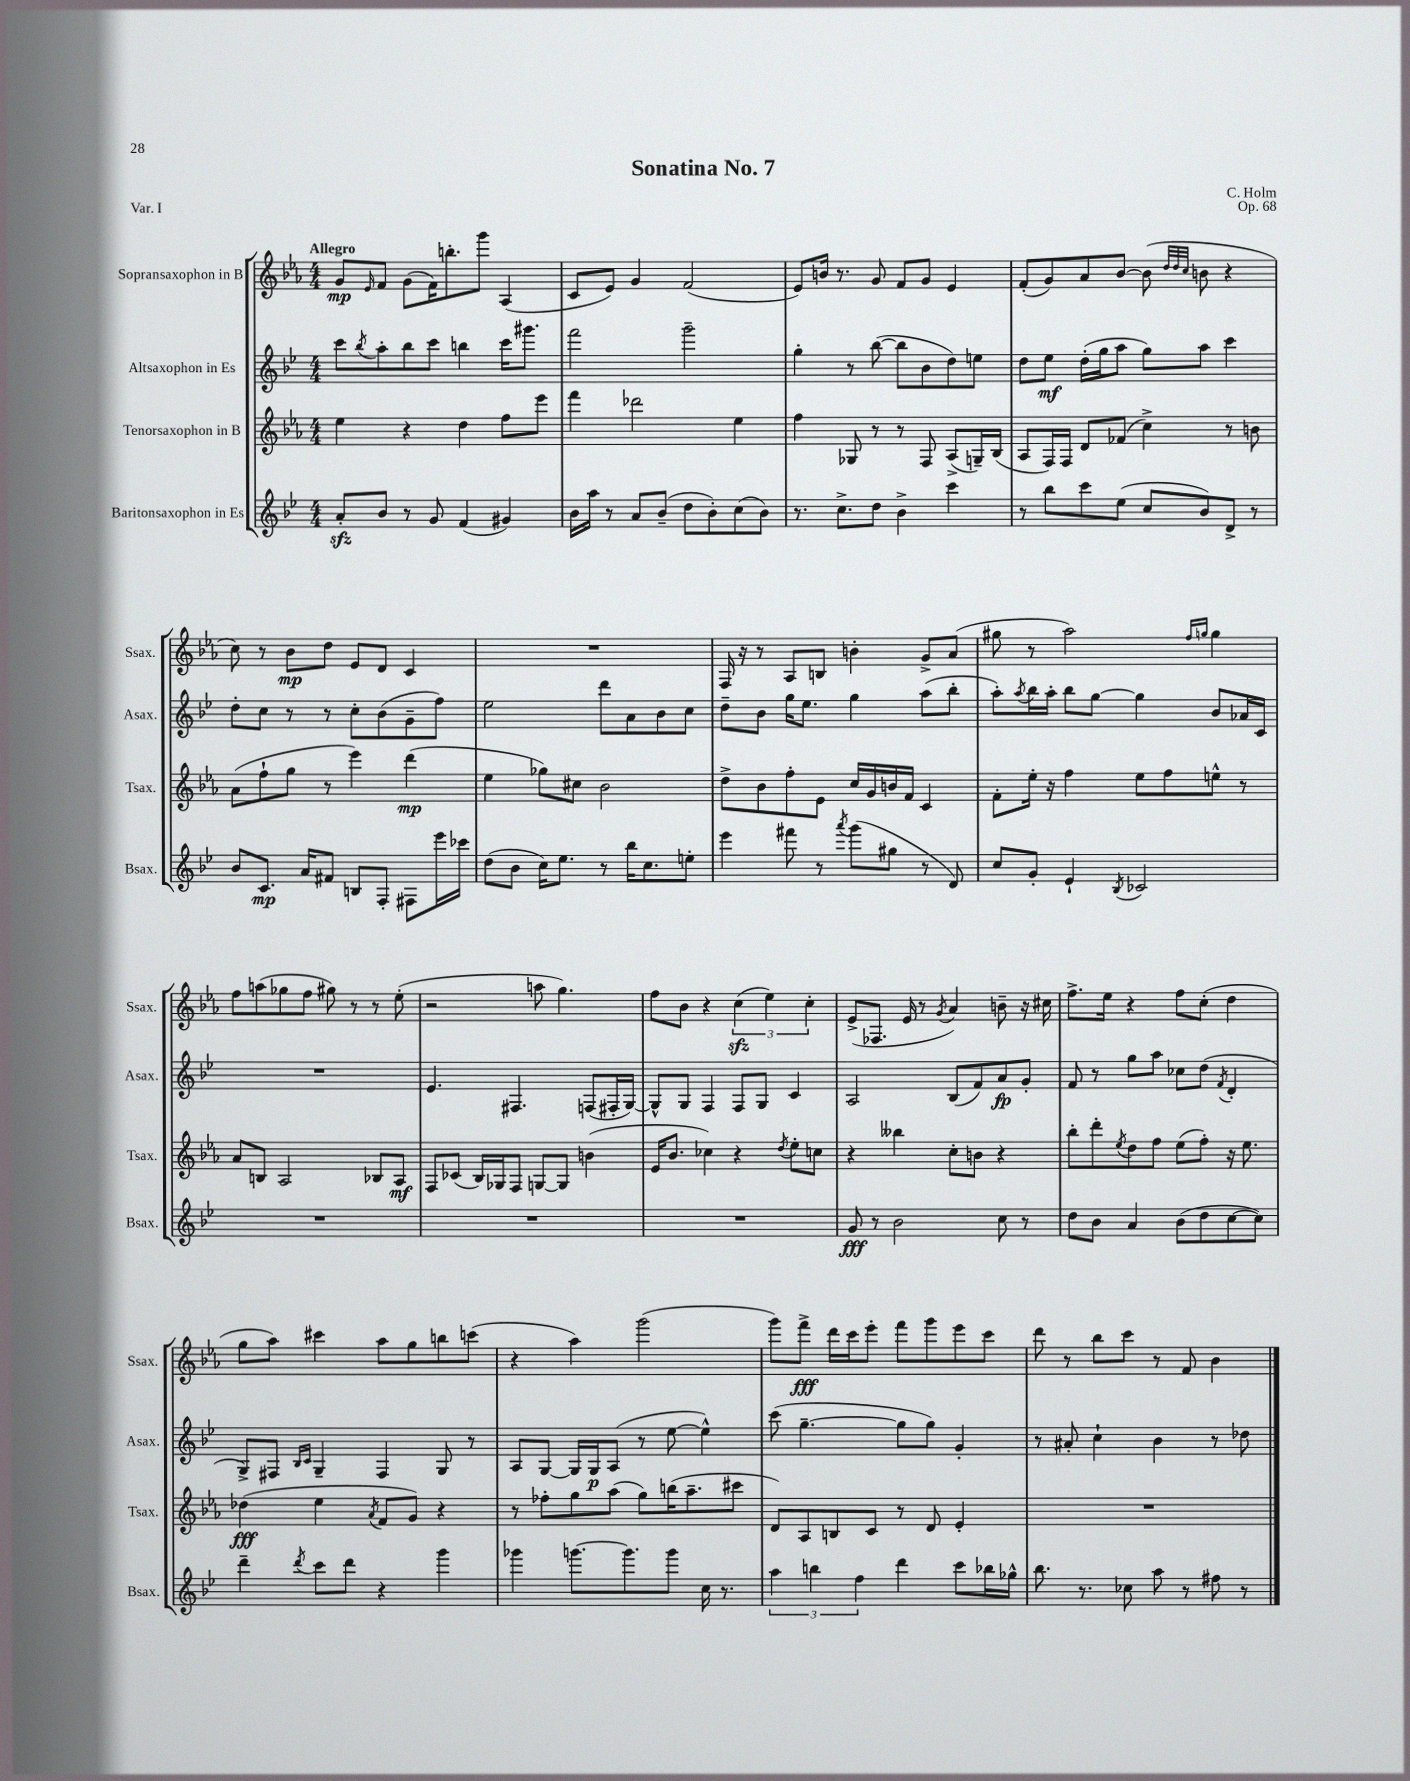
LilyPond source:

\header { title = "Sonatina No. 7" composer = "C. Holm" opus = "Op. 68" piece = "Var. I" }
<<
\new StaffGroup <<
\new Staff = "s0" \with { instrumentName = "Sopransaxophon in B" shortInstrumentName = "Ssax." } {
    \clef treble \key ees \major \numericTimeSignature \time 4/4 \tempo "Allegro"
    g'8\mp \grace { ees'16 } f'8 g'8( f'16) b''8.-. g'''8 aes4( |
    c'8 ees'8) g'4 f'2( |
    ees'8) b'16 r8. g'8 f'8 g'8 ees'4 |
    f'8-.( g'8) aes'8 bes'8~ bes'8( \grace { d''32 d''32 c''32 } b'8 r4 |
    c''8) r8 bes'8\mp d''8 ees'8 d'8 c'4 |
    R1 |
    f16 r16 r8 aes8 b8 b'4-. g'8-> aes'8( |
    gis''8 r8 aes''2) \grace { f''16 g''16 } g''4 |
    f''8 a''8( ges''8 f''8 gis''8) r8 r8 ees''8-.( |
    r2 a''8 g''4.) |
    f''8 bes'8 r4 \tuplet 3/2 { c''4\sfz( ees''4) c''4-. } |
    ees'8->( fes8. ees'16 r8 \acciaccatura { g'8 } aes'4) b'8-- r16 cis''16 |
    f''8.-> ees''16 r4 f''8 c''8-.( d''4 |
    g''8 aes''8) cis'''4 aes''8 g''8 b''8 c'''8( |
    r4 aes''4) g'''2( |
    g'''8) f'''8->\fff d'''16 c'''16 ees'''8-. f'''8 g'''8 ees'''8 c'''8 |
    d'''8 r8 bes''8 c'''8 r8 f'8 bes'4 \bar "|." |
}
\new Staff = "s1" \with { instrumentName = "Altsaxophon in Es" shortInstrumentName = "Asax." } {
    \clef treble \key bes \major \numericTimeSignature \time 4/4
    c'''8 \acciaccatura { bes''8 } a''8-. bes''8 c'''8 b''4 c'''16 gis'''8. |
    f'''2 g'''2-- |
    g''4-. r8 bes''8~( bes''8 bes'8 d''8) e''8 |
    d''8 ees''8\mf d''16-.( g''16 a''8 g''8) a''8 c'''4 |
    d''8-. c''8 r8 r8 c''8-. bes'8( g'8-- f''8) |
    ees''2 d'''8 a'8 bes'8 c''8 |
    d''8-- bes'8 g''16 ees''8. g''4 a''8( bes''8-. |
    a''8-.) \acciaccatura { a''8 } bes''16 a''16-. bes''8 g''8~ g''4 bes'8 aes'16 c'16 |
    R1 |
    ees'4. fis4. f8( fis16-. g16~) |
    g8-^ g8 f4 f8 g8 c'4 |
    a2 bes8( f'8) a'8\fp g'8-. |
    f'8 r8 g''8 a''8 ces''8 d''8( \acciaccatura { f'8 } d'4-. |
    g8->) fis8 \grace { bes16 c'16 } g4-- fis4 g8 r8 |
    a8 g8~ g16 g16\p a8( r8 ees''8~ ees''4-^) |
    c'''8( g''4.~-- g''8 g''8) g'4-. |
    r8 ais'8-. c''4-! bes'4 r8 des''8 \bar "|." |
}
\new Staff = "s2" \with { instrumentName = "Tenorsaxophon in B" shortInstrumentName = "Tsax." } {
    \clef treble \key ees \major \numericTimeSignature \time 4/4
    ees''4 r4 d''4 f''8 ees'''8 |
    f'''4 des'''2 ees''4 |
    f''4 ges8 r8 r8 f8 aes8->( g16--) bes16( |
    aes8 f16) f16 d'8 fes'8( c''4->) r8 b'8 |
    aes'8( f''8-! g''8 r8 ees'''4) d'''4\mp( |
    ees''4 ges''8) cis''8 bes'2 |
    d''8-> bes'8 f''8-. ees'8 c''16 g'16 b'16 f'16 c'4 |
    f'8-. ees''16-. r16 f''4 ees''8 f''8 e''8-^ r8 |
    aes'8 b8 aes2 bes8 aes8\mf |
    f8 ces'8( bes16) ges16 f8 g8~ g8 b'4( |
    ees'16 bes'8. ces''4) r4 \acciaccatura { d''8 } ees''8-. c''8 |
    r4 beses''4 c''8-. b'8 r4 |
    bes''8-. d'''8-. \acciaccatura { ees''8 } d''8 f''8 ees''8( f''8-.) r16 ees''8. |
    des''4\fff( ees''4 \acciaccatura { aes'8 } f'8 g'8) r4 |
    r8 fes''8-. g''8 aes''8( g''8) b''16( aes''8.-- cis'''8 |
    d'8) aes8 b8 c'8 r8 d'8 ees'4-. |
    R1 \bar "|." |
}
\new Staff = "s3" \with { instrumentName = "Baritonsaxophon in Es" shortInstrumentName = "Bsax." } {
    \clef treble \key bes \major \numericTimeSignature \time 4/4
    a'8-.\sfz bes'8 r8 g'8 f'4( gis'4) |
    bes'16 a''16 r8 a'8 bes'8--( d''8 bes'8-.) c''8( bes'8) |
    r8. c''8.-> d''8 bes'4-> c'''4 |
    r8 bes''8 c'''8 ees''8( c''8 bes'8) d'8-> r8 |
    bes'8 c'8.\mp a'16 fis'8 b8 f8-. fis8 ees'''16 ces'''16 |
    d''8( bes'8 c''16) ees''8. r8 bes''16 c''8. e''8-. |
    ees'''4 fis'''8 r8 \acciaccatura { a'''8 } g'''8( gis''8 r8 d'8) |
    c''8 g'8-. ees'4-! \acciaccatura { bes8 } ces'2 |
    R1 |
    R1 |
    R1 |
    g'8\fff r8 bes'2 c''8 r8 |
    d''8 bes'8 a'4 bes'8( d''8 c''8~ c''8) |
    d'''4-- \acciaccatura { d'''8 } c'''8 d'''8 r4 g'''4 |
    ges'''4 g'''8.~ g'''8. g'''8 c''16 r8. |
    \tuplet 3/2 { a''4 b''4 f''4 } d'''4 c'''8 bes''16 ges''16-^ |
    bes''8. r8. ces''8 a''8 r8 fis''8 r8 \bar "|." |
}
>>
>>
\layout { \context { \Score \remove "Bar_number_engraver" } }
